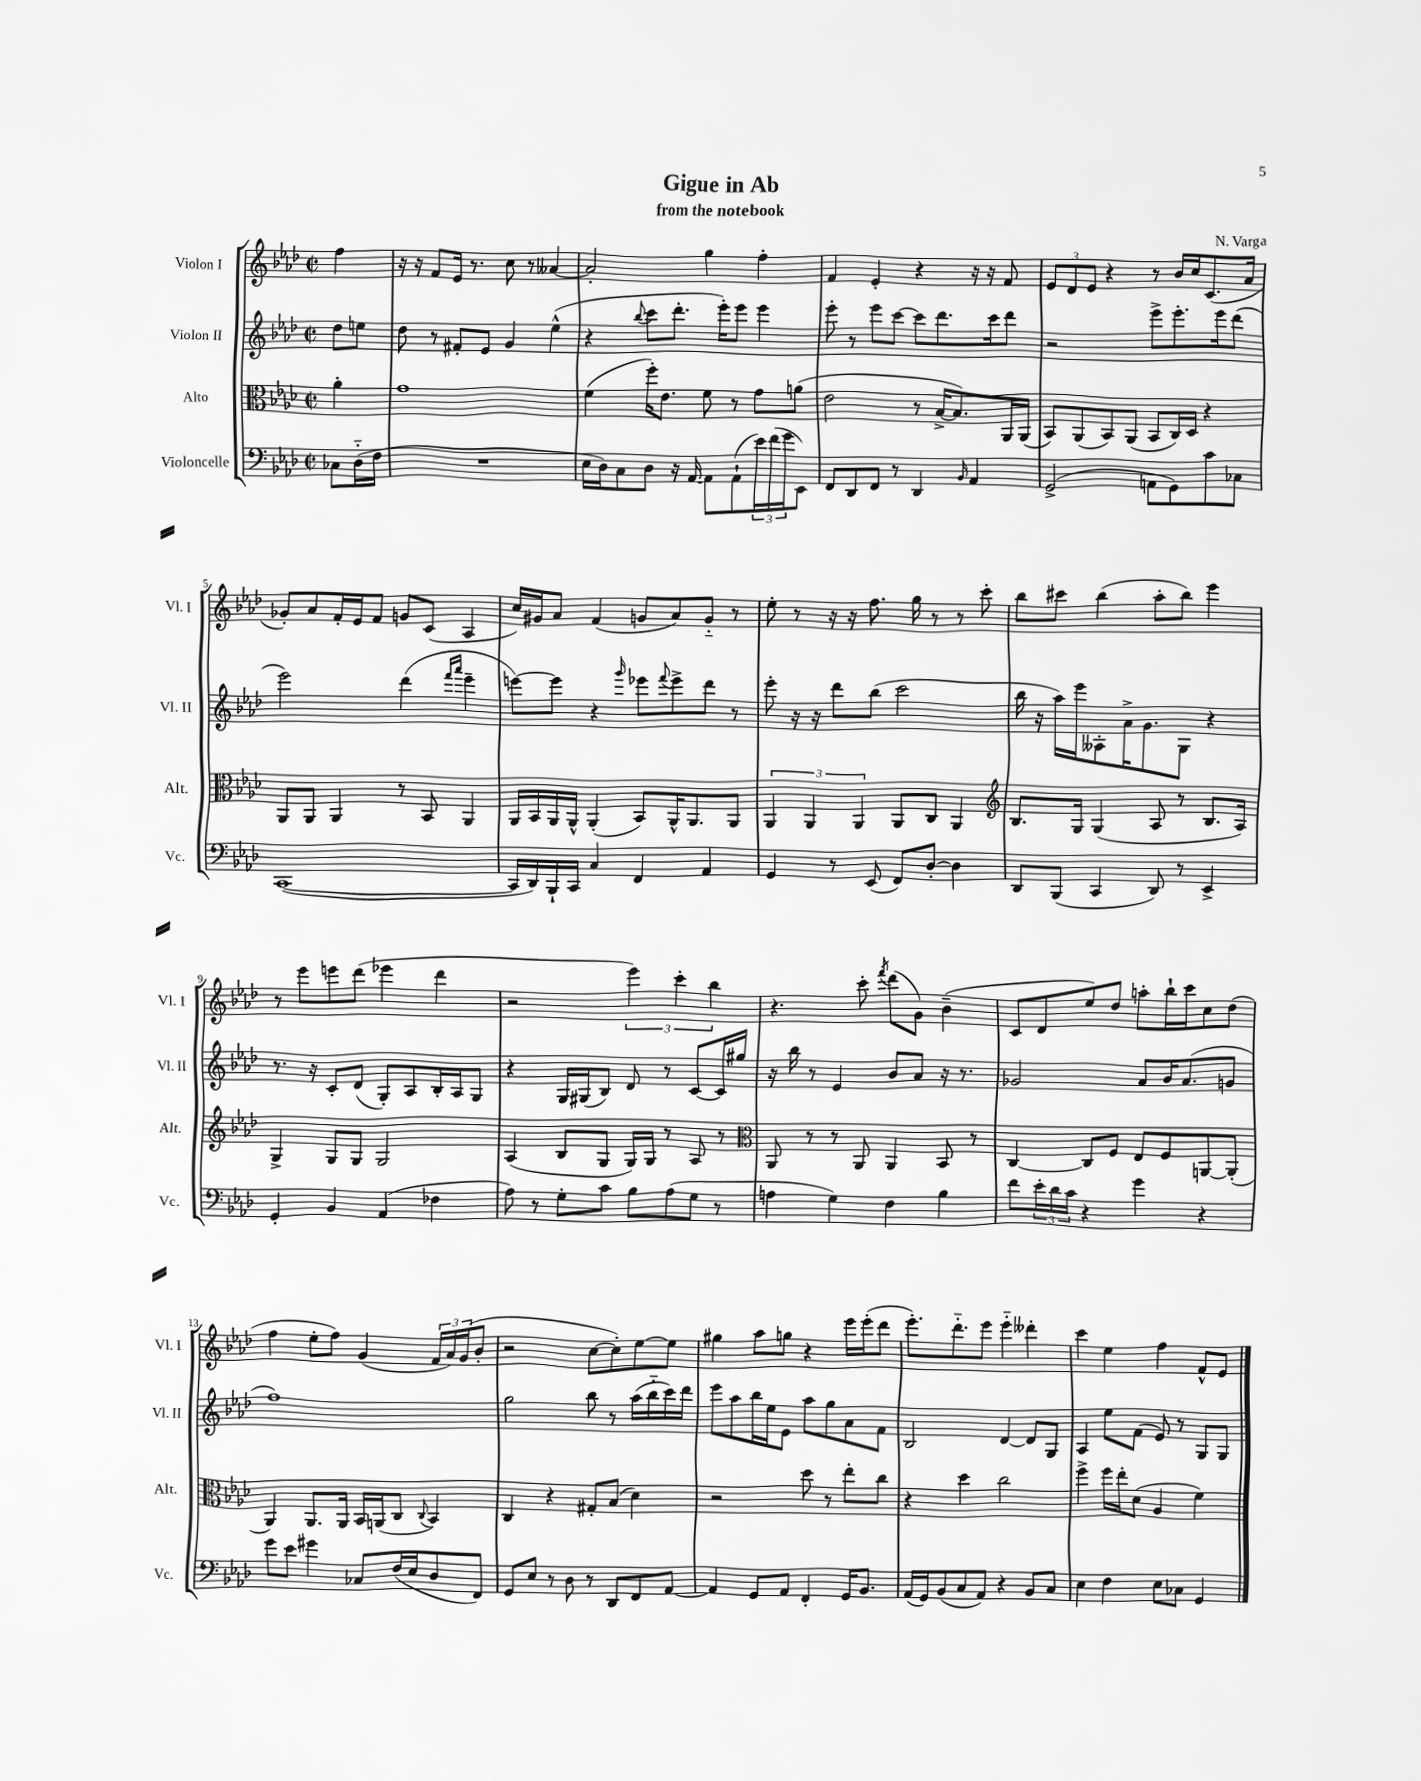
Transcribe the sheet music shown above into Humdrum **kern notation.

**kern	**kern	**kern	**kern
*staff4	*staff3	*staff2	*staff1
*clefF4	*clefC3	*clefG2	*clefG2
*k[b-e-a-d-]	*k[b-e-a-d-]	*k[b-e-a-d-]	*k[b-e-a-d-]
*M2/2	*M2/2	*M2/2	*M2/2
*met(c|)	*met(c|)	*met(c|)	*met(c|)
8C-	4a-'	8dd-	4ff
(16D-'~	.	8ee	.
16F	.	.	.
=	=	=	=
1r	1g	8dd-	16r
.	.	.	16r
.	.	8r	8f
.	.	8f#'	16e-
.	.	.	8.r
.	.	8e-	.
.	.	4g	8cc
.	.	.	8r
.	.	(4ee-^^	[4a--
=	=	=	=
16E-	(4f	4r	2a--']
16D-)	.	.	.
8C	.	.	.
.	.	8qqbb-	.
8D-	16ff')	8ccc	.
.	8.e-	.	.
16r	.	8.ddd-'	.
[16AA-	.	.	.
8AA-]	8f	.	4gg
.	.	16eee-')	.
(8AA-`	8r	8eee-	.
24e-)	8g	4eee-	4ff'
(24f	.	.	.
24g	.	.	.
8EE-)	(8a	.	.
=	=	=	=
8FF	2e-	8eee-'	4f
8DD-	.	8r	.
8FF	.	8eee-	4e-'
8r	.	[8ccc	.
4DD-	8r	8ccc]	4r
.	[16B-^	8.ddd-	.
.	8.B-])	.	.
16qqBB-	.	.	.
4AA-	.	.	16r
.	.	16ccc	16r
.	16AA-	8ddd-	8f
.	(16AA-	.	.
=	=	=	=
(2GG^	8BB-)	2r	12e-
.	.	.	12d-
.	(8AA-	.	.
.	.	.	12e-
.	8BB-)	.	4r
.	(8AA-	.	.
8AA	8BB-	8eee-^	8r
8GG)	16C)	8.eee-'	16b-
.	16D-	.	16cc
8c	4r	.	(8.c
.	.	16eee-	.
8C-	.	(8ddd-	.
.	.	.	16a-
=	=	=	=
([1CC	8AA-	2eee-)	8g-')
.	8AA-	.	8a-
.	4AA-	.	16f'
.	.	.	16e-
.	.	.	8f
.	8r	(4ddd-	8g
.	8BB-	.	(8c
.	.	16qqfff	.
.	.	16qqaaa-	.
.	4AA-	4eee-~	4A-
=	=	=	=
16CC]	16AA-	[8eee)	16cc)
16DD-)	16BB-	.	16g#
16BBB-`	16AA-	8eee]	8a-
16CC	16AA-^^	.	.
4C	(4AA-'	4r	(4f
.	.	16qqggg	.
4FF	8BB-)	8eee-	8g
.	.	8qqfff	.
.	16AA-^^	8eee-^	8a-)
.	8.AA-	.	.
4AA-	.	8ddd-	8g'~
.	8AA-	8r	8r
=	=	=	=
4GG	6AA-	8eee-'	8ee-'
.	.	16r	8r
.	6AA-	.	.
.	.	16r	.
8r	.	8ddd-	16r
.	.	.	16r
.	6AA-	.	.
(8EE-	.	(8bb-	8.ff
8FF)	8AA-	2ccc	.
.	.	.	16gg
[8D-'	8C	.	8r
4D-]	4AA-	.	8r
.	.	.	8ccc'
=	=	=	=
*	*clefG2	*	*
8DD-	8.B-	16bb-	8bb-
.	.	16r	.
(8BBB-	.	16aa-)	8ccc#
.	16G	16eee-	.
4CC	(4G	8A--'	(4bb-
.	.	16a-^	.
.	.	8.g	.
8DD-)	8A-	.	8aa-'
8r	8r	8G	8bb-)
4EE-^	8.B-	4r	4eee-
.	16A-)	.	.
=	=	=	=
4GG'	4G^	8.r	8r
.	.	.	8eee-
.	.	16r	.
4BB-	8G	8c'	8eee
.	8G	(8d-	(8ddd-
(4AA-	2G	8G')	4eee-
.	.	8A-	.
4F-	.	16B-'	4ddd-
.	.	16A-	.
.	.	8G	.
=	=	=	=
8A-)	(4A-	4r	2r
8r	.	.	.
8G'	8B-	16G	.
.	.	(16G#	.
8c	8G	8B-)	.
8B-	16G)	8d-	6eee-)
.	16G	.	.
(8A-	8r	8r	.
.	.	.	6ccc'
8G	8A-	[8c	.
.	.	.	6bb-
8r	8r	16c]	.
.	.	16gg#	.
=	=	=	=
*	*clefC3	*	*
4A	8AA-	16r	4.r
.	.	16bb-	.
.	8r	8r	.
4G)	8r	4e-	.
.	8AA-	.	8ccc'
.	.	.	8qfff
4F	4AA-	8b-	(8ddd-
.	.	8a-	8g)
4B-	8BB-	16r	(4b-~
.	.	8.r	.
.	8r	.	.
=	=	=	=
8f	[4C	2g-	8c
24e-'	.	.	8d-
24d-	.	.	.
24c	.	.	.
4r	8C]	.	8ee-)
.	8F	.	8dd-
4g	8E-	8a-	8aa'
.	8F	16b-	16bb-`
.	.	(8.a-	16ccc
4r	[8AA	.	8cc
.	(8AA']	8g	(8dd-
=	=	=	=
8g	4AA-)	1ff)	4ff
8e-	.	.	.
4g#	8.AA-	.	8ee-'
.	.	.	8ff)
.	16AA-	.	.
8C-	16BB-	.	(4g
.	(16AA	.	.
(16F	8C	.	.
16E-	.	.	.
.	8qqC	.	.
8D-	4BB-)	.	24f
.	.	.	24a-)
.	.	.	(24g
8FF)	.	.	8b-'
=	=	=	=
8GG	4C	2gg	2r
8E-	.	.	.
8r	4r	.	.
8D-	.	.	.
8r	8G#'	8bb-	[8cc
8DD-	(8B-	8r	8cc'])
8FF	4d-)	(16aa-	[8ee-
.	.	16bb-'~	.
[8AA-	.	16ccc)	8ee-]
.	.	16ddd-	.
=	=	=	=
4AA-]	2r	8eee-	4gg#
.	.	8aa-	.
8GG	.	16bb-	8aa-
.	.	16ee-	.
8AA-	.	8e-	8gg
4FF'	8dd-	8aa-	4r
.	8r	8gg	.
16GG	8ee-'	8a-	16eee-
8.BB-	.	.	(16eee-'
.	8cc	8f	8ddd-
=	=	=	=
(16AA-	4r	2B-	8.eee-')
16GG)	.	.	.
(8BB-	.	.	.
.	.	.	8.ddd-'~
8C	4dd-	.	.
8AA-)	.	.	8eee-
4r	2cc	[4d-	4eee-'~
8BB-	.	8d-]	4ddd--'
8C	.	8G	.
=	=	=	=
4E-	4ff^	4A-	4ccc
4F	16ff	8ee-	4ee-
.	16ee-'	.	.
.	(8d-	(8f	.
8E-	4A-	8e-)	4ff
8C-	.	8r	.
4GG	4f)	8G	8f^^
.	.	8G	8e-
==	==	==	==
*-	*-	*-	*-
